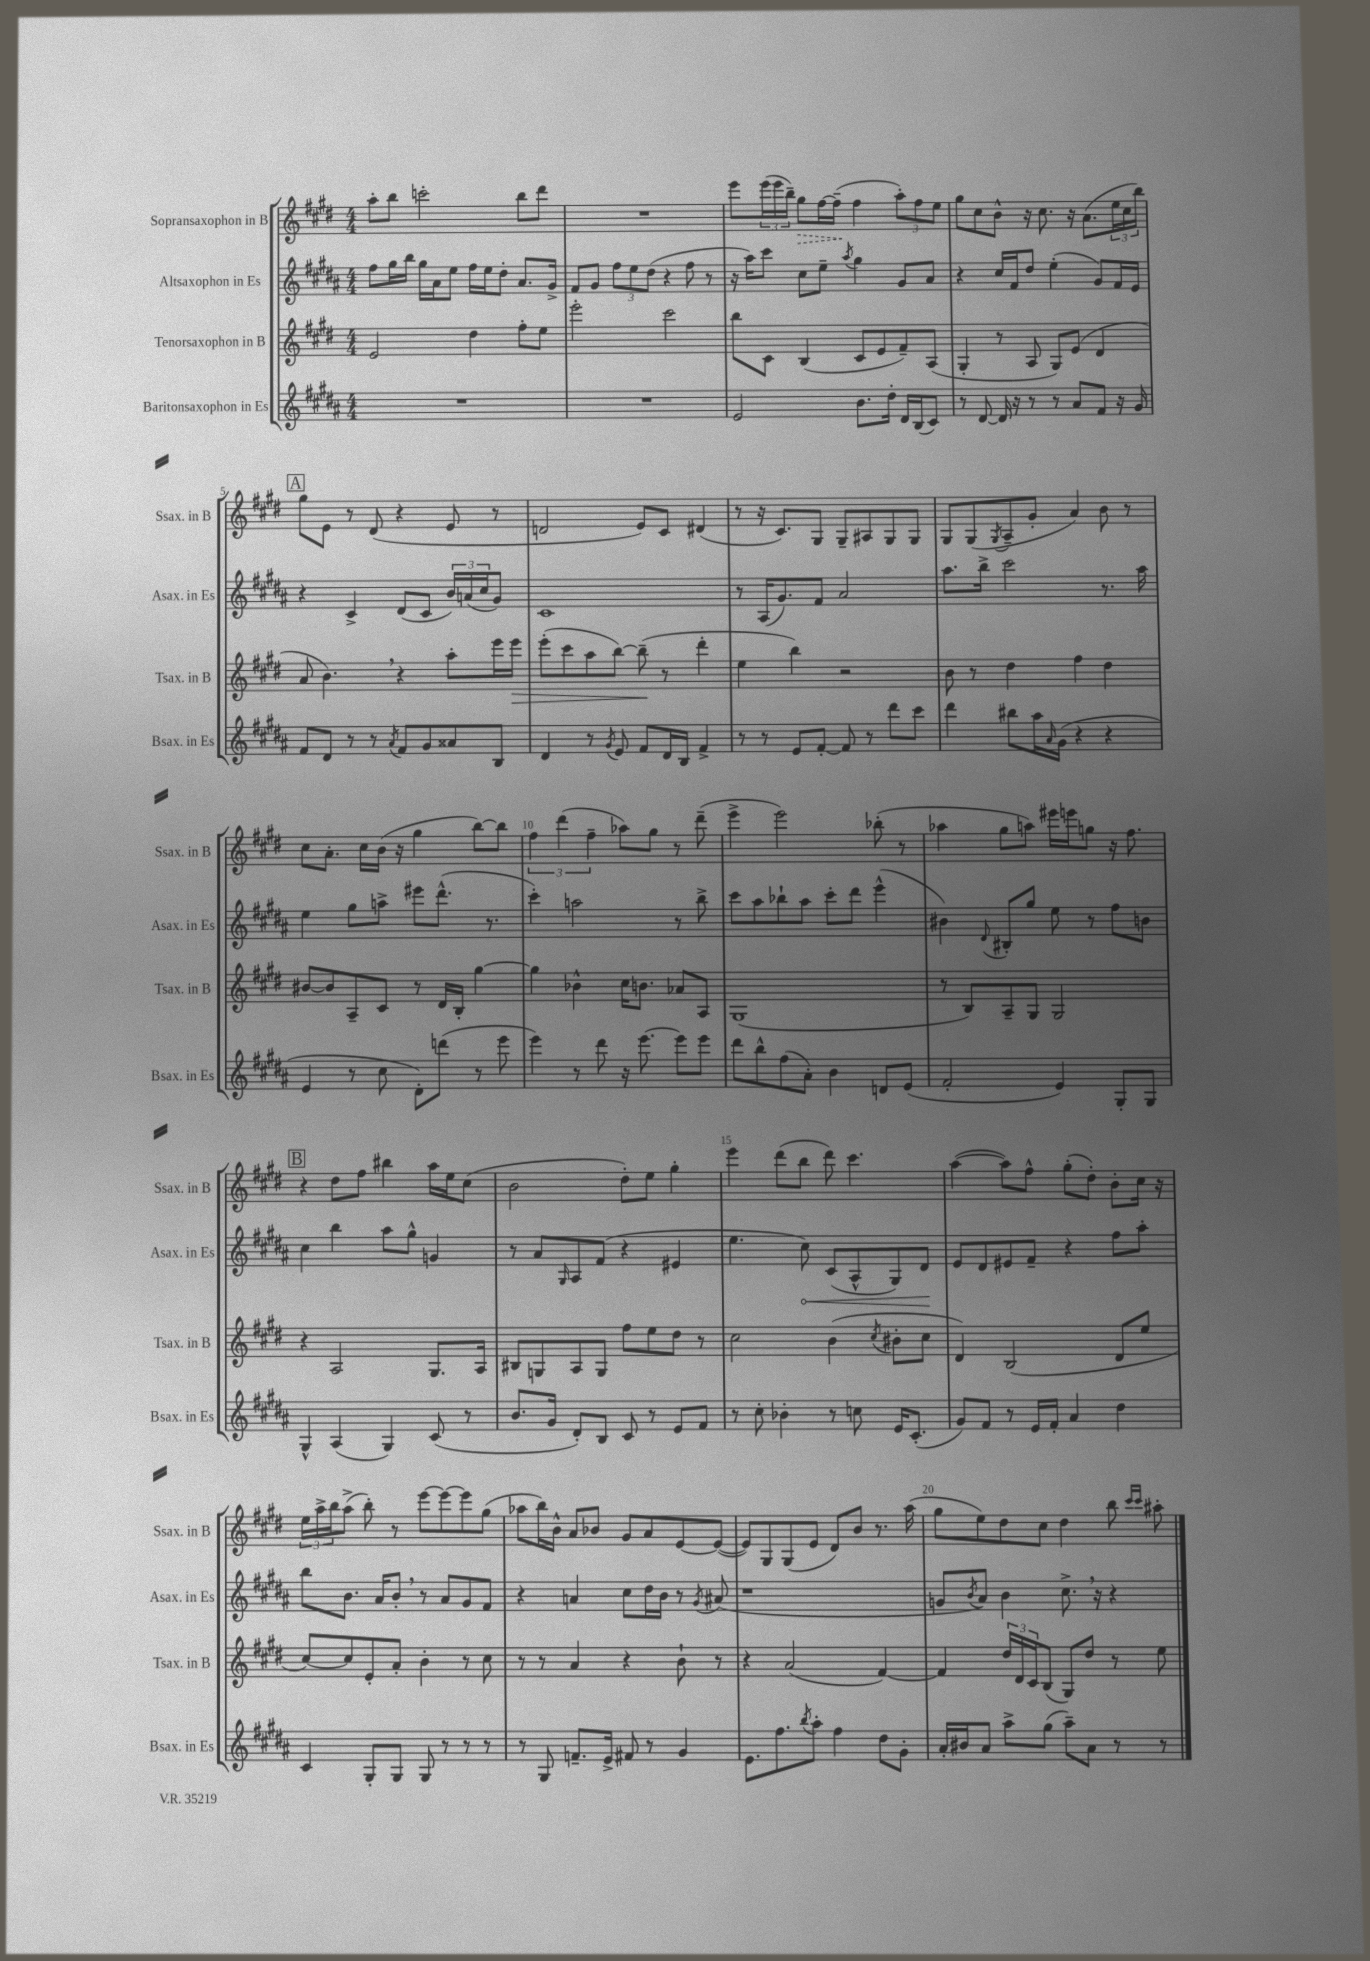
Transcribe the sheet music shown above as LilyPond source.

<<
\new StaffGroup <<
\new Staff = "s0" \with { instrumentName = "Sopransaxophon in B" shortInstrumentName = "Ssax. in B" } {
    \clef treble \key e \major \numericTimeSignature \time 4/4
    a''8-. b''8 c'''2-. b''8 dis'''8 |
    R1 |
    e'''8 \tuplet 3/2 { e'''16( e'''16 b''16--) } \once \override Hairpin.style = #'dashed-line gis''8\> fis''16~ fis''16--\!( fis''4 \tuplet 3/2 { a''8-.) fis''8 e''8 } |
    gis''8 cis''8 b'8-^ r16 cis''8. r16 a'8.( \tuplet 3/2 { e''16 cis''16 b''16) } |
    \mark \markup { \box "A" } gis''8 e'8 r8 dis'8( r4 e'8 r8 |
    d'2 e'8) cis'8 dis'4( |
    r8 r16 cis'8.) gis8 gis8-- ais8 gis8 gis8 |
    gis8 gis8( \acciaccatura { gis8 } a8-- gis'8-. a'4) b'8 r8 |
    cis''8 a'8.-. cis''16 b'16( r16 gis''4 b''8~) b''8 |
    \tuplet 3/2 { fis''4 dis'''4( fis''4-- } aes''8) gis''8 r8 dis'''8--( |
    e'''4-> e'''2) bes''8-.( r8 |
    aes''4 gis''8 a''8) eis'''16 e'''16 g''8 r16 fis''8. |
    \mark \markup { \box "B" } r4 dis''8 fis''8 bis''4 a''16 e''16 cis''8( |
    b'2 dis''8-.) e''8 gis''4-. |
    e'''4 dis'''8( b''8 dis'''8) cis'''4. |
    a''4~( a''8) fis''8-^ gis''8-.( dis''8-.) b'8-. cis''16 r16 |
    \tuplet 3/2 { e''16 a''16-> b''16 } a''8->( b''8-.) r8 e'''8~ e'''8~ e'''8 gis''8( |
    aes''8 b''16) b'16-^ a'8 bes'8 gis'8 a'8 e'8~ e'8~( |
    e'8) gis8 gis8( e'8 dis'8) b'8 r8. a''16( |
    gis''8 e''8) dis''8 cis''8 dis''4 b''8 \grace { cis'''16 cis'''16 } ais''8-. \bar "|." |
}
\new Staff = "s1" \with { instrumentName = "Altsaxophon in Es" shortInstrumentName = "Asax. in Es" } {
    \clef treble \key b \major \numericTimeSignature \time 4/4
    fis''8 gis''16 b''16 gis''16 ais'16 e''8 fis''16 e''16 dis''8-. ais'8. gis'16-> |
    fis'8 gis'8 \tuplet 3/2 { fis''8 e''8 dis''8( } r4 fis''8 r8 |
    r16 ais''16) cis'''8 cis''8 e''8-- \acciaccatura { ais''8 } gis''4 gis'8 ais'8 |
    r4 cis''16 fis'16 dis''8 e''4-.( gis'8) fis'16 e'16 |
    \mark \markup { \box "A" } r4 cis'4-> dis'8( cis'8 \tuplet 3/2 { b'16) a'16( cis''16 } gis'8) |
    cis'1 |
    r8 ais16( gis'8.) fis'8 ais'2 |
    ais''8. b''16-> cis'''2 r8. ais''16 |
    e''4 gis''8 a''8-> eis'''8 dis'''8.-^( r8. |
    cis'''4-.) a''2 r8 b''8-> |
    cis'''8 ais''8 bes''8-! ais''8 cis'''8-. dis'''8 e'''4-^( |
    bis'4) \appoggiatura { dis'8 } bis8-. gis''8 e''8 r8 fis''8 b'8 |
    \mark \markup { \box "B" } cis''4 b''4 ais''8 gis''8-^ g'4 |
    r8 ais'8 \grace { gis16 } ais8 fis'8( r4 eis'4 |
    e''4. \once \override Hairpin.circled-tip = ##t cis''8\<) cis'8( ais8-^ gis8) dis'8\! |
    e'8 dis'8 eis'8 fis'8-- r4 fis''8 ais''8-. |
    b''8 b'8. ais'16 b'8-. \breathe r8 ais'8 gis'8 fis'8 |
    r4 a'4 cis''8 dis''16 b'16 r8 \acciaccatura { gis'8 } ais'8( |
    r1 |
    g'8 \acciaccatura { b'8 } ais'8) b'4 cis''8.-> \breathe r16 r4 \bar "|." |
}
\new Staff = "s2" \with { instrumentName = "Tenorsaxophon in B" shortInstrumentName = "Tsax. in B" } {
    \clef treble \key e \major \numericTimeSignature \time 4/4
    e'2 dis''4 fis''8-. e''8 |
    e'''2-. cis'''2 |
    b''8 cis'8 b4( cis'8 e'8 fis'8--) a8( |
    gis4-. r8 a8 gis8) e'8( dis'4 |
    \mark \markup { \box "A" } a'8 b'4.) \breathe r4 a''8-. e'''16 e'''16\> |
    e'''8-.( cis'''8 a''8 b''8~) b''8--\!( r8 dis'''4-. |
    e''4 b''4) r2 |
    b'8 r8 dis''4 fis''4 dis''4 |
    bis'8~ bis'8 a8-- cis'8 r8 dis'16 b16-. gis''4~ |
    gis''4 bes'4-^ cis''16 b'8. aes'8 a8 |
    gis1( |
    r8 b8) a8-- gis8 gis2 |
    \mark \markup { \box "B" } r4 a2 gis8. a16 |
    bis8 g8 a8 g8 fis''8 e''8 dis''8 r8 |
    cis''2 b'4( \acciaccatura { cis''8 } bis'8-. cis''8 |
    dis'4) b2( dis'8 e''8 |
    cis''8~) cis''8 e'8-. a'8-. b'4-. r8 cis''8 |
    r8 r8 a'4 r4 b'8-! r8 |
    r4 a'2( fis'4~) |
    fis'4 \tuplet 3/2 { dis''16 dis'16 cis'16 } b8( gis8) dis''8 r8 e''8 \bar "|." |
}
\new Staff = "s3" \with { instrumentName = "Baritonsaxophon in Es" shortInstrumentName = "Bsax. in Es" } {
    \clef treble \key b \major \numericTimeSignature \time 4/4
    R1 |
    R1 |
    e'2 b'8. dis''16-. dis'16 b16( cis'8) |
    r8 dis'8~ dis'16 r16 r8 r8 ais'8 fis'8 r16 gis'16 |
    \mark \markup { \box "A" } fis'8 dis'8 r8 r8 \acciaccatura { ais'8 } fis'8 gis'8 aisis'8 b8 |
    dis'4 r8 \acciaccatura { gis'8 } e'8 fis'8 dis'16 b16 fis'4-> |
    r8 r8 e'8 fis'8~-. fis'8 r8 dis'''8 cis'''8 |
    dis'''4 bis''8 ais''16 \grace { ais'16 } gis'16( r4 r4 |
    e'4 r8 cis''8 dis'8-.) d'''8( r8 e'''8 |
    e'''4) r8 dis'''8 r16 e'''8.~ e'''8 e'''8 |
    dis'''8 b''8-^ fis''8( ais'8-.) b'4 d'8 e'8( |
    fis'2-. e'4) gis8-. gis8 |
    \mark \markup { \box "B" } gis4-^ ais4( gis4) cis'8( r8 |
    b'8. gis'16 dis'8-.) b8 cis'8 r8 e'8 fis'8 |
    r8 cis''8-. bes'4-. r8 c''8 e'16 cis'8.-.( |
    gis'8) fis'8 r8 e'16 fis'16-. ais'4 dis''4 |
    cis'4 gis8-. gis8 gis8 r8 r8 r8 |
    r8 gis8 f'8.-- e'16-> fis'8 r8 gis'4 |
    e'8. fis''8. \acciaccatura { b''8 } ais''8-. fis''4 dis''8 gis'8-. |
    ais'16-. bis'16 ais'8 ais''8-> gis''8( ais''8--) ais'8 r8 r8 \bar "|." |
}
>>
>>
\layout { \context { \Score \override BarNumber.break-visibility = ##(#f #t #t) barNumberVisibility = #(every-nth-bar-number-visible 5) } }
